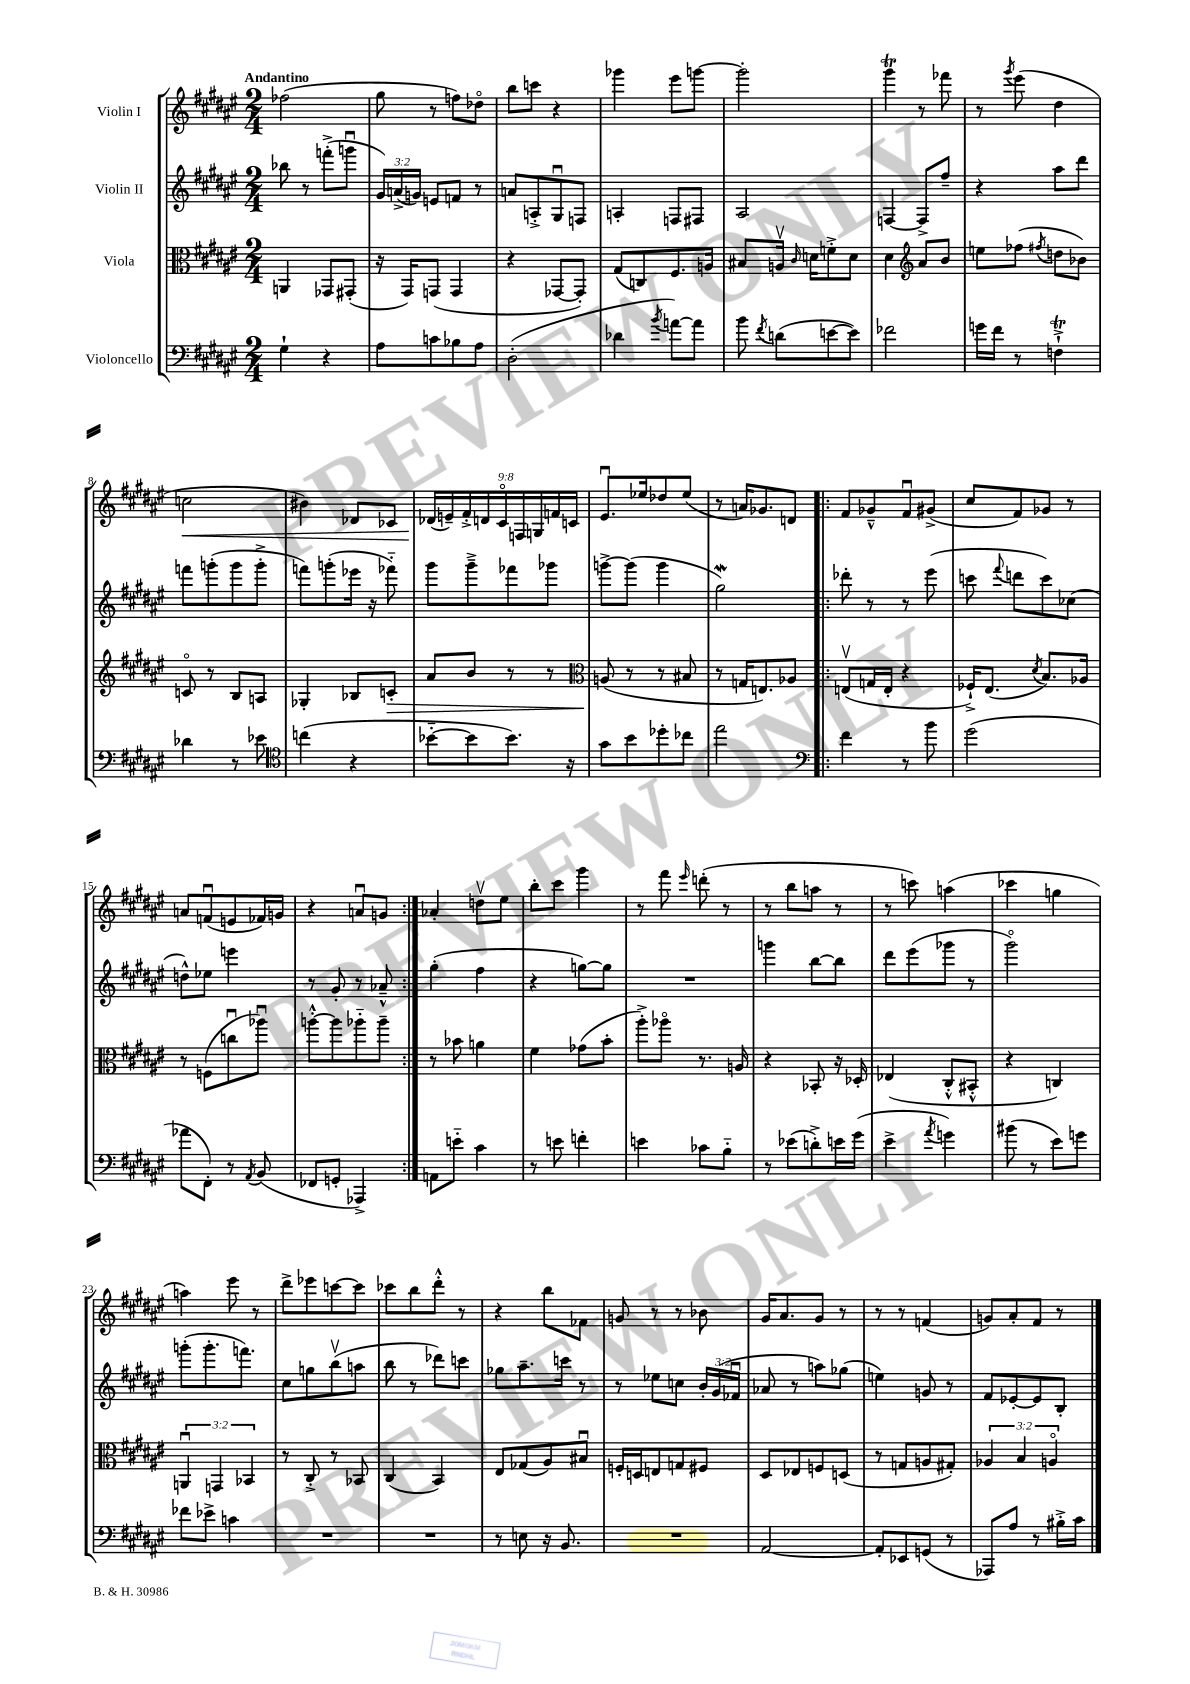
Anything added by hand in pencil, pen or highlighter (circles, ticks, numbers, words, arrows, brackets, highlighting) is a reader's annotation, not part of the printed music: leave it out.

**kern	**kern	**kern	**kern
*staff4	*staff3	*staff2	*staff1
*clefF4	*clefC3	*clefG2	*clefG2
*k[f#c#g#d#a#e#]	*k[f#c#g#d#a#e#]	*k[f#c#g#d#a#e#]	*k[f#c#g#d#a#e#]
*M2/4	*M2/4	*M2/4	*M2/4
4G#`\	4AA/	8bb-\	(2ff-\
.	.	8r	.
4r	8GG-/L	(8fff'^\L	.
.	(8GG#'/J	8gggu\J	.
=	=	=	=
8A#\L	16r	24g#/LL)	8gg#\
.	.	(24a^/	.
.	16GG#/LK)	.	.
.	.	24g/JJ)	.
8c\	(8GG/J	8e/L	8r
8B-\	4GG/	8f/J	8ff\L)
8A#\J	.	8r	8dd-o\J
=	=	=	=
(2D#'\	4r	8a/L	8bb\L
.	.	8A'^/	8ccc\J
.	[8GG-/L	8G#u/	4r
.	8GG-'/]J)	8F/J	.
=	=	=	=
4d-\	(8G#/L	4A'/	4ggg-\
.	8C/)	.	.
8qb/	.	.	.
[8a\L)	8.F#/	8F/L	8eee#\L
8a\]J	.	8F#/J	[8ggg\J
.	16A/Jk	.	.
=	=	=	=
8b\	8B#/L	2A#/	2ggg'\]
8qf#/	.	.	.
(8d\L	16Av/Jk	.	.
.	16qqc#/	.	.
.	16d\LK	.	.
[8e\	8f'^\	.	.
8e\]J)	8d\J	.	.
=	=	=	=
2f-\	4d#\	[4F/	4ggg#\
*	*clefG2	*	*
.	8a#/L	8F^/]L	8r
.	8b/J	8ff#~/J	8fff-\
=	=	=	=
16g\LL	8ee\L	4r	8r
16f#\JJ	.	.	.
.	.	.	8qggg#/
8r	(8ff-\J	.	(8eee#\
.	8qff#/	.	.
4F`^\	8dd\L	8aa#\L	4dd#\
.	8b-\J)	8ddd#\J	.
=	=	=	=
4d-\	8co/	8fff\L	2cc\
.	8r	(8ggg'\	.
8r	8B/L	8ggg\	.
8e-\	8A/J	8ggg'^\J	.
=	=	=	=
*clefC4	*	*	*
(4cc\	4G-'/	8fff\L)	4b#\)
.	.	(8ggg'\	.
4r	8B-/L	16eee-\Jk	8d-/L
.	.	16r	.
.	8c'/J	8fff-'~\)	8c-/J
=	=	=	=
[8b-'~\L	8a#/L	8ggg#\L	(18d-/LL
.	.	.	18e~/)
.	.	.	18f#'^/
8b-\]	8b/J	8ggg#~^\	.
.	.	.	18d/
.	.	.	18c#o/
8.b-\J)	8r	8fff-\	.
.	.	.	18F/
.	.	.	18G/
.	8r	8ggg-\J	.
.	.	.	18f/
16r	.	.	.
.	.	.	18c/JJ
=	=	=	=
*	*clefC3	*	*
8g#\L	(8A/	[8ggg^\L	8.e#u/L
8b\	8r	(8ggg\]J	.
.	.	.	16ee-/k
8dd-'\	8r	4ggg\	8dd-/
8cc-\J	8B#/	.	(8ee-/J
=	=	=	=
2ee#\	8r	2gg#\)	8r
.	16G/LK	.	16a/LK)
.	8.E/)	.	8.g-/
.	8A-/J	.	8d/J
=!|:	=!|:	=!|:	=!|:
*clefF4	*	*	*
4f#\	(8Ev/L	8ddd-'\	8f#/L
.	16G/L	8r	8g-~^^/
.	16E'/JJ	.	.
8r	4r	8r	8f#u/
8b\	.	(8eee#\	(8g#^/J
=	=	=	=
(2g#\	16F-`^/LK)	8ccc\	8cc#/L
.	(8.E#/J	.	.
.	.	8qqfff#/	.
.	.	8ddd\L	8f#/)
.	8qd#/	.	.
.	8.B/L)	8ccc\)	8g-/J
.	.	(8cc-\J	8r
.	16A-/Jk	.	.
=	=	=	=
8a-\L	8r	8dd^^\L)	8a/L
8FF#'\J)	(8F\L	8ee-\J	(8fu/
8r	8ccu\	4eee\	8e/
8qAA#/	.	.	.
(8BB/	8aa-u\J)	.	16f-/L)
.	.	.	16g/JJ
=	=	=	=
8FF-/L	[8aa'^^\L	8r	4r
8GG'/J	8aa\]	8g#'/	.
4AAA-^/)	8aa-'~\	8r	8au/L
.	8aa-~\J	8a-~^^/	8g/J
=:|!	=:|!	=:|!	=:|!
8AA\L	8r	(4gg#'\	4a-'/
8e'~\J	8b-\	.	.
4c#\	4a\	4ff#\	8ddv\L
.	.	.	8ee#\J
=	=	=	=
8r	4f#\	4r	8bb'\L
8e\	.	.	8ccc#\J
4f'\	(8g-\L	[8gg\L)	4ggg#\
.	8b'\J	8gg\]J	.
=	=	=	=
4e\	8aa#'^\L)	2r	8r
.	8aa-o\J	.	8fff#\
.	.	.	16qqeee#/
8c-\L	8.r	.	(8ddd'\
8B'~\J	.	.	8r
.	16A/	.	.
=	=	=	=
8r	4r	4ggg\	8r
(8e-\L	.	.	8bb\L
8d'^\)	8BB-'/	[8bb\L	8aa\J
16e\L	16r	8bb\]J	8r
(16g#\JJ	16D-'/	.	.
=	=	=	=
4e#^\	(4E-/	8ddd#\L	8r
.	.	(8eee#\	8ccc\)
8qa#/	.	.	.
4g\)	8C#'^^/L	8ggg-\J	(4aa\
.	8BB#'^^/J	8r	.
=	=	=	=
(8b#\	4r	2ggg#o\)	4ccc-\
8r	.	.	.
8e#\L)	4C/)	.	4gg\
8g\J	.	.	.
=	=	=	=
8f-\L	6AAu/	(8ggg'\L	4aa\)
8e-^\J	.	8.ggg'\	.
.	6GG/	.	.
4c\	.	.	8eee#\
.	.	8.fff\J)	.
.	6BB-/	.	.
.	.	.	8r
=	=	=	=
2r	8r	8cc#\L	8ddd#^\L
.	8C#'^/	8gg\	8eee-\
.	8r	(8bbv\	[8ccc\
.	8BB-/	8aa\J	8ccc\]J
=	=	=	=
2r	(4C#/	8bb\	8ccc-\L
.	.	8r	8bb\
.	4BB/)	8ddd-\L)	8ddd#'^^\J
.	.	8ccc\J	8r
=	=	=	=
8r	8E#/L	8gg-\L	4r
8E\	(8G-/	8.aa#~\	.
16r	8A#/)	.	8bb\L
8.BB/	.	16ccc\Jk	.
.	8B#u/J	8r	8f-\J
=	=	=	=
2r	16F'/LL	8r	8g/
.	16D/J	.	.
.	8E/	8ee-\L	8r
.	8G/	8cc\J	8r
.	8F#/J	24b'/LL	8b-\
.	.	(24g#/	.
.	.	24f-u/JJ	.
=	=	=	=
[2AA#/	8D#/L	8a-/	16g#/LK
.	.	.	8.a#/
.	8E-/	8r	.
.	8F/	8aa\L)	8g#/J
.	(8D/J	(8gg-\J	8r
=	=	=	=
8AA#'/]L	8r	4ee\)	8r
8EE-/	8G/L	.	8r
(8GG/J	8A/	8g/	(4f/
8r	8G#'/J)	8r	.
=	=	=	=
8AAA-/L)	6A-/	8f#/L	8g/L)
8A#/J	.	[8e-'/	8a#'/
.	6B/	.	.
8r	.	8e-/]	8f#/J
.	6Ao/	.	.
16B#'^\LL	.	8B'/J	8r
16c#\JJ	.	.	.
==	==	==	==
*-	*-	*-	*-
